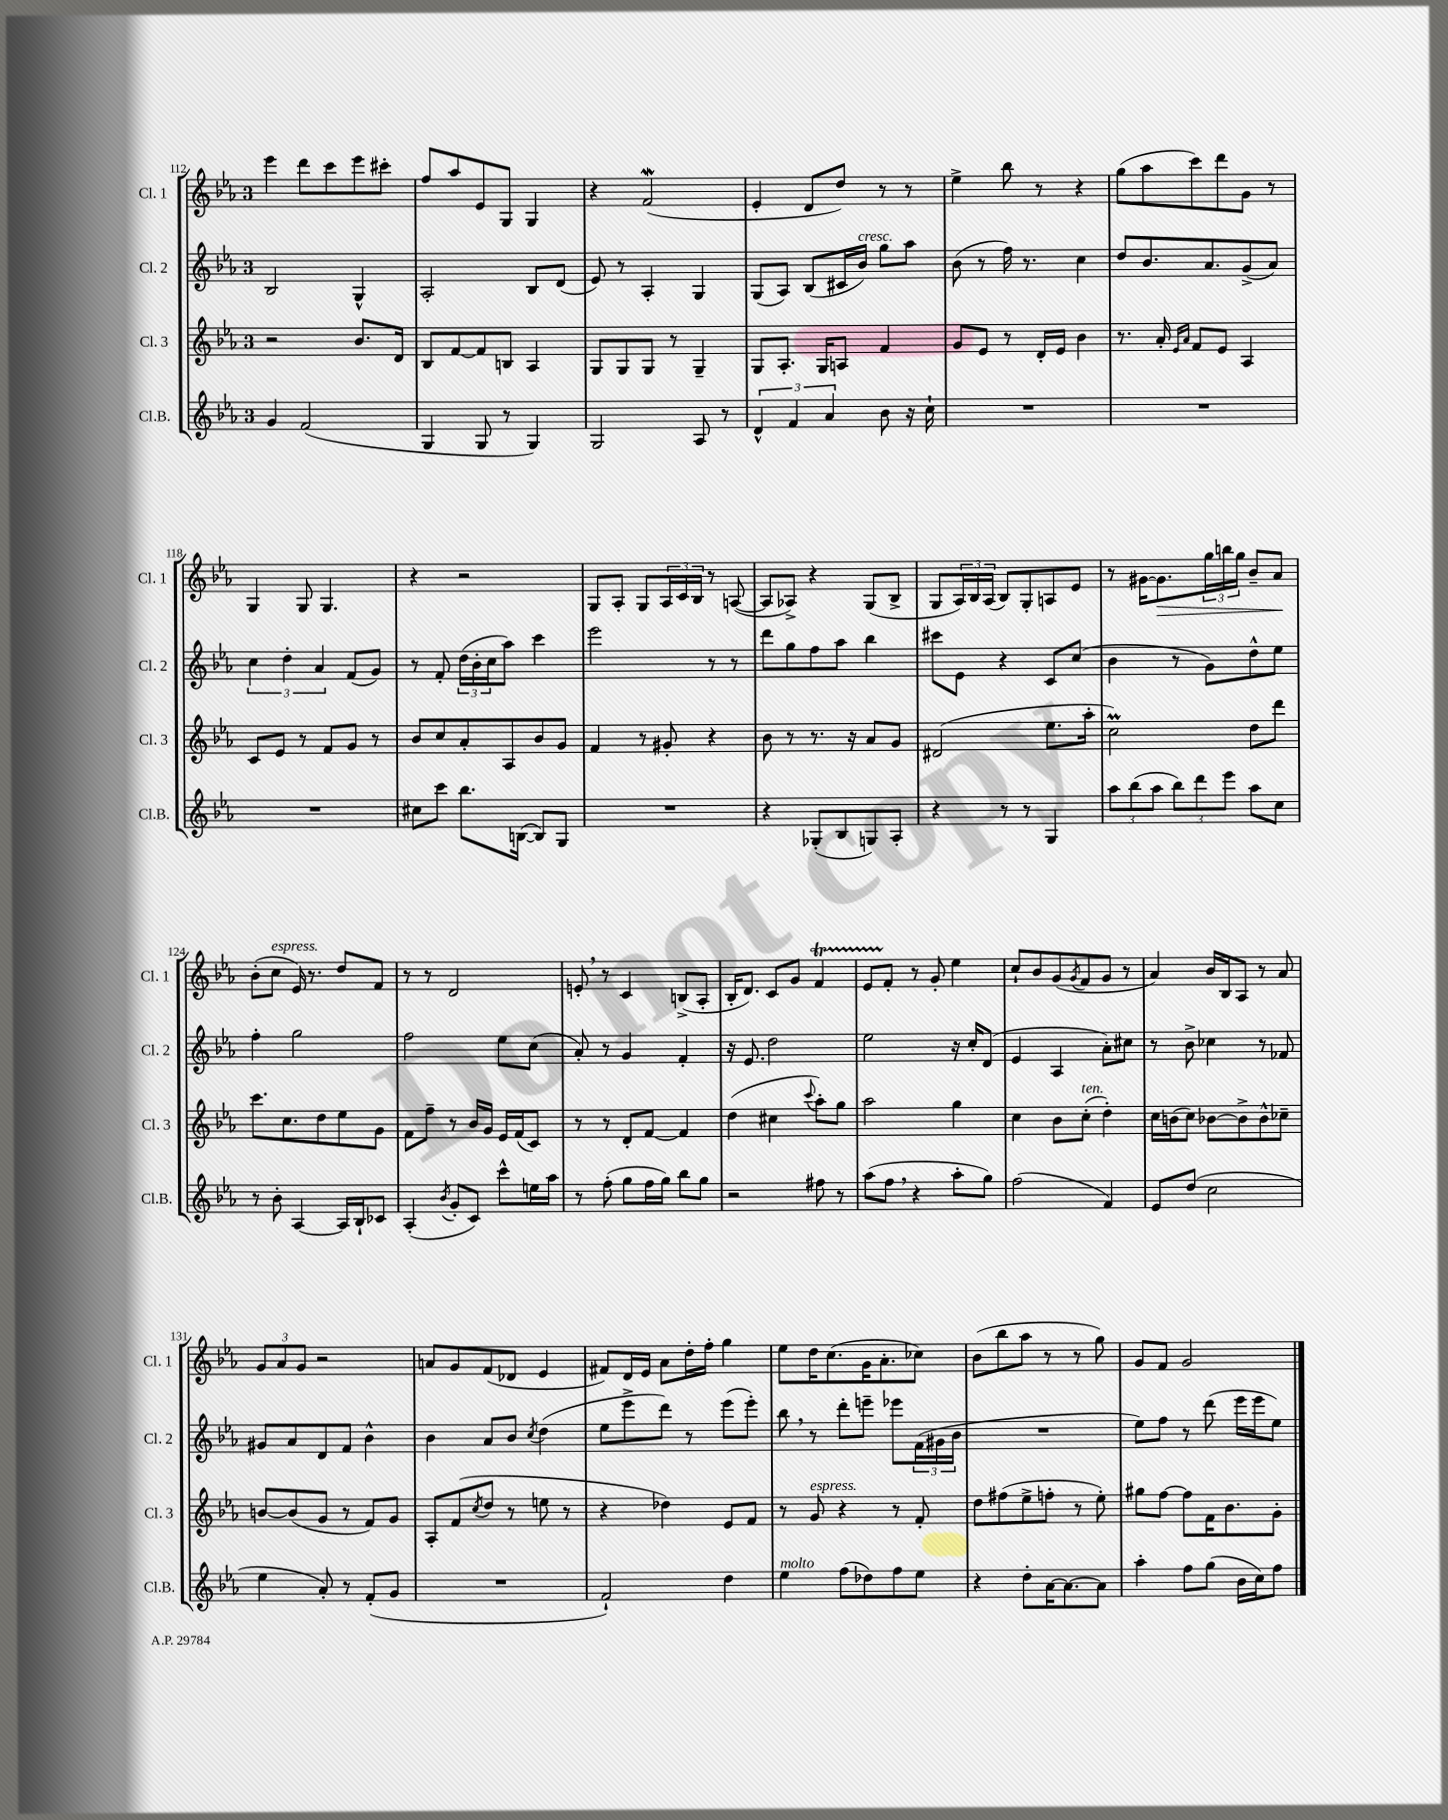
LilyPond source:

<<
\new StaffGroup <<
\new Staff = "s0" \with { instrumentName = "Cl. 1" shortInstrumentName = "Cl. 1" } {
    \clef treble \key ees \major \once \override Staff.TimeSignature.style = #'single-digit \time 3/4
    ees'''4 d'''8 c'''8 ees'''8 cis'''8-. |
    f''8 aes''8 ees'8 g8 g4 |
    r4 f'2\mordent( |
    ees'4-. d'8 d''8) r8 r8 |
    ees''4-> bes''8 r8 r4 |
    g''8( aes''8 c'''8) d'''8 g'8 r8 |
    g4 g8 g4. |
    r4 r2 |
    g8 aes8-. g8 \tuplet 3/2 { aes16 c'16 bes16 } r8 a8~( |
    a8 aes8->) r4 g8( bes8-> |
    g8 \tuplet 3/2 { aes16) bes16 aes16( } bes8) g8-. a8 ees'8 |
    r8 gis'16~ gis'8.\> \tuplet 3/2 { g''16 b''16 g''16 } bes'8-- aes'8\! |
    bes'8-.( c''8^\markup { \italic "espress." } ees'16) r8. d''8 f'8 |
    r8 r8 d'2 |
    e'8-. \breathe r8 c'4 b8->( aes8-. |
    bes16-. d'8.) c'8 g'8 f'4\startTrillSpan |
    ees'8 f'8-.\stopTrillSpan r8 g'8-. ees''4 |
    c''8-! bes'8 g'8( \acciaccatura { g'8 } f'8 g'8 r8 |
    aes'4) bes'16 bes16 aes8 r8 aes'8 |
    \tuplet 3/2 { g'8 aes'8 g'8 } r2 |
    a'8 g'8 f'8( des'8 ees'4 |
    fis'8) d'16 ees'16 aes'8 d''16-. f''16-. g''4 |
    ees''8 d''16 c''8.( g'16 aes'8.-. ces''8) |
    bes'8( bes''8 aes''8 r8 r8 g''8) |
    g'8 f'8 g'2 \bar "|." |
}
\new Staff = "s1" \with { instrumentName = "Cl. 2" shortInstrumentName = "Cl. 2" } {
    \clef treble \key ees \major \once \override Staff.TimeSignature.style = #'single-digit \time 3/4
    bes2 g4-^ |
    aes2-. bes8 d'8( |
    ees'8) r8 aes4-. g4 |
    g8( aes8) bes8( cis'16 bes'16^\markup { \italic "cresc." }) g''8 aes''8 |
    bes'8( r8 f''16) r8. c''4 |
    d''8 bes'8. aes'8. g'8->( aes'8) |
    \tuplet 3/2 { c''4 d''4-. aes'4 } f'8( g'8) |
    r8 f'8-. \tuplet 3/2 { d''16( bes'16-. c''16 } aes''8) c'''4 |
    ees'''2 r8 r8 |
    d'''8 g''8 f''8 aes''8 bes''4 |
    cis'''8 ees'8 r4 c'8 c''8( |
    bes'4 r8 g'8) d''8-^ ees''8 |
    f''4-. g''2 |
    f''2 ees''8 c''8( |
    aes'8-.) r8 g'4 f'4-. |
    r16 ees'8. d''2 |
    ees''2 r16 c''16-. d'8( |
    ees'4 aes4 aes'8-.) cis''8 |
    r8 bes'8-> ces''4 r8 fes'8 |
    gis'8 aes'8 d'8 f'8 bes'4-^ |
    bes'4 aes'8 bes'8 \acciaccatura { c''8 } d''4( |
    ees''8 ees'''8-> d'''8) r8 ees'''8( ees'''8-.) |
    bes''8 \breathe r8 d'''8-. e'''8-- ees'''8 \tuplet 3/2 { f'16( gis'16 bes'16 } |
    R2. |
    ees''8) f''8 r8 d'''8( ees'''16 ees'''16 ees''8) \bar "|." |
}
\new Staff = "s2" \with { instrumentName = "Cl. 3" shortInstrumentName = "Cl. 3" } {
    \clef treble \key ees \major \once \override Staff.TimeSignature.style = #'single-digit \time 3/4
    r2 bes'8. d'16 |
    bes8 f'8~ f'8 b8 aes4 |
    g8 g8 g8 r8 g4-- |
    g8 aes8.-. g16 a8 f'4 |
    g'8 ees'8 r8 d'16-. ees'16 bes'4 |
    r8. aes'16-. \grace { ees'16 aes'16 } f'8 ees'8 aes4 |
    c'8 ees'8 r8 f'8 g'8 r8 |
    bes'8 c''8 aes'8-. aes8 bes'8 g'8 |
    f'4 r8 gis'8-. r4 |
    bes'8 r8 r8. r16 aes'8 g'8 |
    dis'2( ees''8. aes''16-. |
    c''2\prall) d''8 d'''8 |
    c'''8. c''8. d''8 ees''8 g'8 |
    f'8 f''8-- r8 bes'16 g'16 ees'16 f'16( c'8) |
    r8 r8 d'8-. f'8~ f'4 |
    d''4( cis''4 \appoggiatura { c'''8 } aes''8-.) g''8 |
    aes''2 g''4 |
    c''4 bes'8 c''8-.^\markup { \italic "ten." }( d''4-.) |
    c''16 b'16( c''8) bes'8~ bes'8-> bes'8-^ ces''8-- |
    b'8~ b'8( g'8 r8 f'8) g'8 |
    aes8-. f'8( \acciaccatura { c''8 } d''8 r8 e''8 r8 |
    r4 des''4) ees'8 f'8 |
    r8 g'8^\markup { \italic "espress." } r4 r8 f'8-. |
    d''8 fis''8( ees''8-> f''8-. r8 ees''8-.) |
    gis''8 f''8~ f''8 f'16 bes'8. g'8-. \bar "|." |
}
\new Staff = "s3" \with { instrumentName = "Cl.B." shortInstrumentName = "Cl.B." } {
    \clef treble \key ees \major \once \override Staff.TimeSignature.style = #'single-digit \time 3/4
    g'4 f'2( |
    g4 g8 r8 g4) |
    g2 aes8 r8 |
    \tuplet 3/2 { d'4-^ f'4 aes'4 } bes'8 r16 c''16-! |
    R2. |
    R2. |
    R2. |
    cis''8 c'''8 bes''8. b16~( b8) g8 |
    R2. |
    r4 ges8-.( bes8 g8) aes8-. |
    r4 r8 r8 g4 |
    \tuplet 3/2 { aes''8 bes''8( aes''8 } \tuplet 3/2 { bes''8) d'''8 ees'''8 } aes''8 c''8 |
    r8 bes'8-. aes4~ aes16 bes16-! ces'8 |
    aes4-.( \acciaccatura { bes'8 } g'8-. c'8) c'''8-^ e''16 aes''16 |
    r8 f''8-.( g''8 f''16 g''16) bes''8 g''8 |
    r2 fis''8 r8 |
    aes''8( f''8 \breathe r4 aes''8-. g''8) |
    f''2( f'4) |
    ees'8 d''8( c''2 |
    ees''4 aes'8-.) r8 f'8-.( g'8 |
    R2. |
    f'2-!) d''4 |
    ees''4^\markup { \italic "molto" } f''8( des''8) f''8 ees''8 |
    r4 d''8-. aes'16~ aes'8.~ aes'8 |
    aes''4-. f''8 g''8( bes'16 c''16) f''8 \bar "|." |
}
>>
>>
\layout { \context { \Score currentBarNumber = #112 } }
